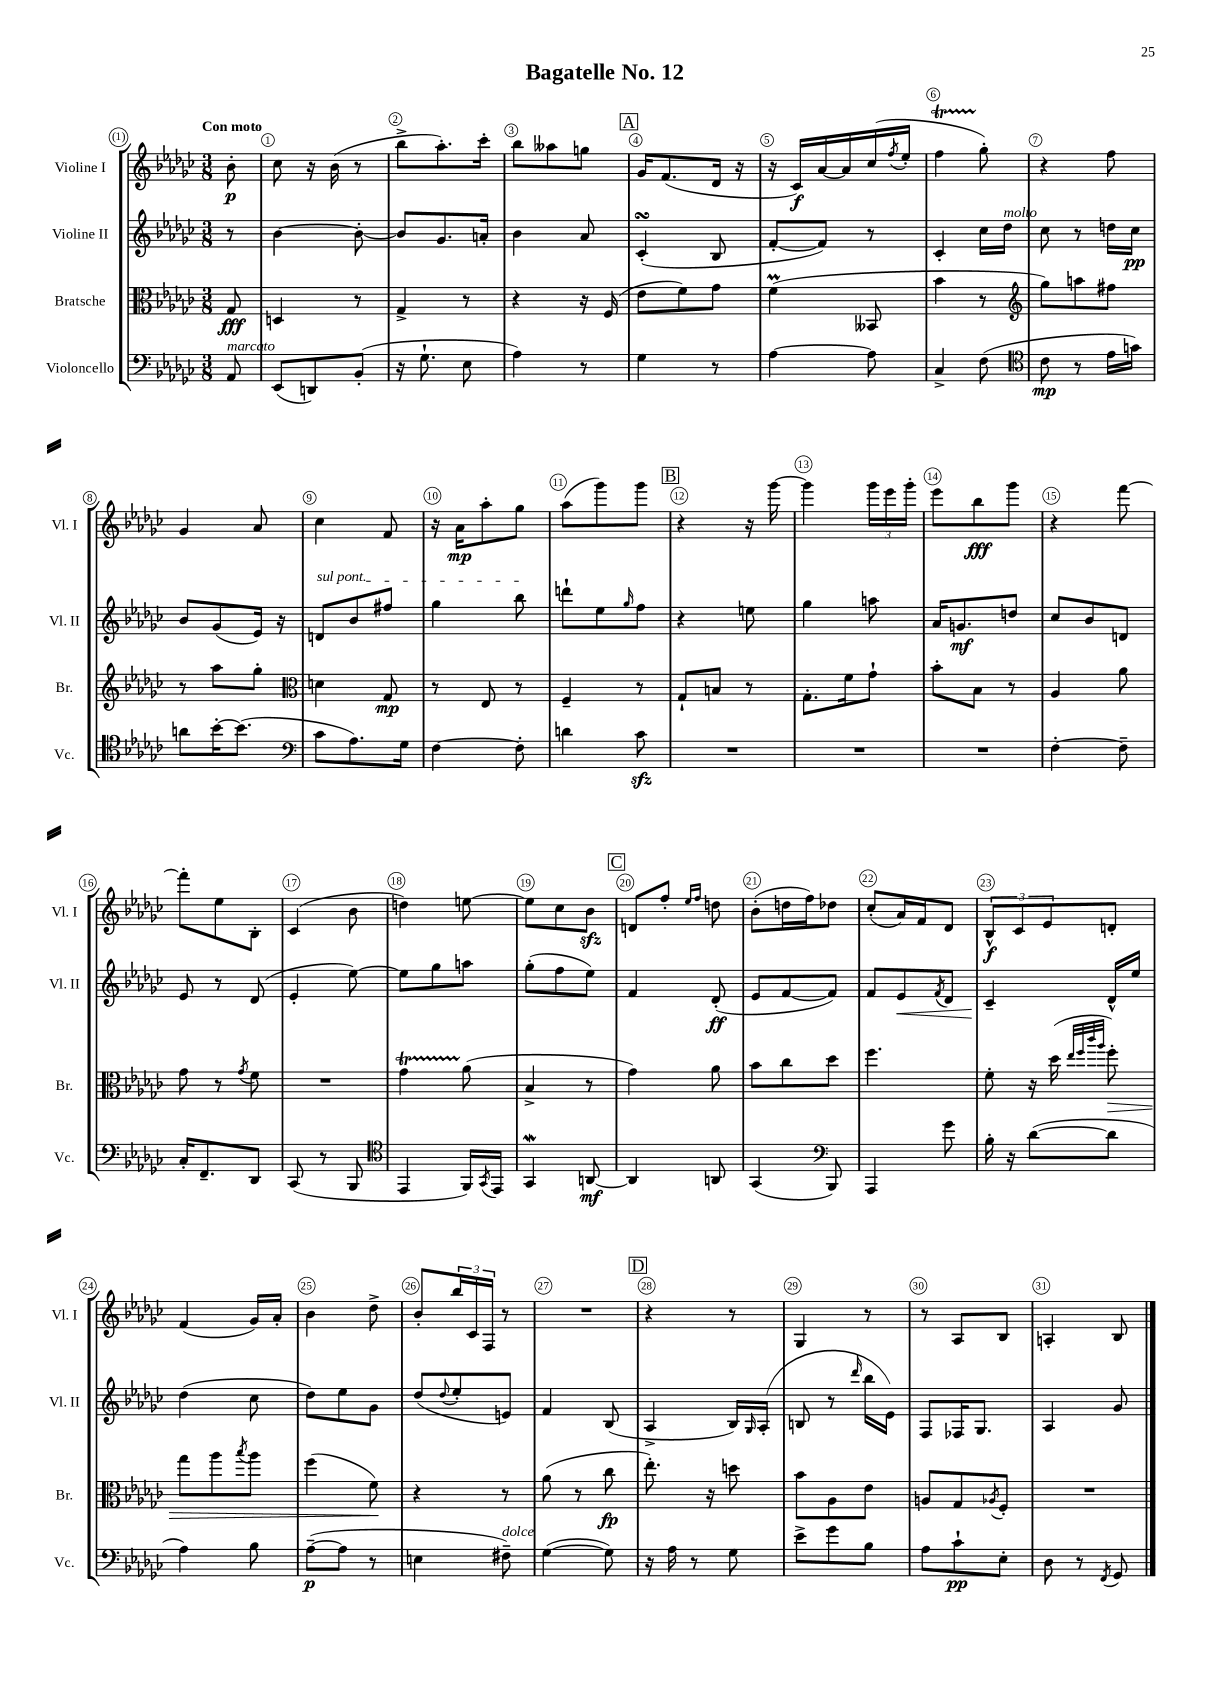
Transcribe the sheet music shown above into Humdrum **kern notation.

**kern	**dynam	**kern	**dynam	**kern	**dynam	**kern	**dynam
*part4	*part4	*part3	*part3	*part2	*part2	*part1	*part1
*staff4	*staff4	*staff3	*staff3	*staff2	*staff2	*staff1	*staff1
*I"Violoncello	*	*I"Bratsche	*	*I"Violine II	*	*I"Violine I	*
*I'Vc.	*	*I'Br.	*	*I'Vl. II	*	*I'Vl. I	*
*clefF4	*	*clefC3	*	*clefG2	*	*clefG2	*
*k[b-e-a-d-g-c-]	*	*k[b-e-a-d-g-c-]	*	*k[b-e-a-d-g-c-]	*	*k[b-e-a-d-g-c-]	*
*M3/8	*	*M3/8	*	*M3/8	*	*M3/8	*
=	=	=	=	=	=	=	=
!	!	!	!	!	!	!LO:TX:a:B:t=Con moto	!
!LO:TX:a:i:t=marcato	!	!	!	!	!	!	!
8AA-/	.	8G-/	fff	8r	.	8b-'\	p
=1	=1	=1	=1	=1	=1	=1	=1
(8EE-/L	.	4Dn/	.	[4b-\	.	8cc-\	.
8DDn/)	.	.	.	.	.	16r	.
.	.	.	.	.	.	(16b-\	.
(8BB-'/J	.	8r	.	8b-'\_	.	8r	.
=2	=2	=2	=2	=2	=2	=2	=2
16r	.	4G-^/	.	8b-/L]	.	8bb-^\L	.
8.G-`\	.	.	.	.	.	.	.
.	.	.	.	8.g-/	.	8.aa-'\)	.
8E-\	.	8r	.	.	.	.	.
.	.	.	.	16an'/Jk	.	16ccc-'\Jk	.
=3	=3	=3	=3	=3	=3	=3	=3
4A-\)	.	4r	.	4b-\	.	8bb-\L	.
.	.	.	.	.	.	8aa--X\	.
8r	.	16r	.	8a-/	.	8ggn\J	.
.	.	(16F/	.	.	.	.	.
!!LO:REH:place=s1:t=A
=4	=4	=4	=4	=4	=4	=4	=4
4G-\	.	8e-\L	.	(4c-sSSs'/	.	16g-/KL	.
.	.	.	.	.	.	(8.f/	.
.	.	8f\)	.	.	.	.	.
8r	.	8g-\J	.	8B-/	.	16d-/Jk	.
.	.	.	.	.	.	16r	.
=5	=5	=5	=5	=5	=5	=5	=5
[4A-\	.	(4fm\	.	[8f'/L	.	16r	.
.	.	.	.	.	.	16c-/LL)	f
.	.	.	.	8f/J])	.	[16a-/	.
.	.	.	.	.	.	16a-/]	.
8A-\]	.	8BB--X/	.	8r	.	(16cc-/	.
.	.	.	.	.	.	8qff/	.
.	.	.	.	.	.	16ee-'/JJ	.
=6	=6	=6	=6	=6	=6	=6	=6
4C-^/	.	4b-\	.	4c-'/	.	4fft\	.
(8F\	.	8r	.	16cc-\LL	.	8gg-'\)	.
!	!	!	!	!LO:TX:a:i:t=molto	!	!	!
.	.	.	.	16dd-\JJ	.	.	.
=7	=7	=7	=7	=7	=7	=7	=7
*clefC4	*	*clefG2	*	*	*	*	*
8c-\	mp	8gg-\L)	.	8cc-\	.	4r	.
8r	.	8aan\	.	8r	.	.	.
16e-\LL	.	8ff#X\J	.	16ddn\LL	.	8ff\	.
16gn\JJ)	.	.	.	16cc-\JJ	pp	.	.
!!LO:LB:g=z
=8	=8	=8	=8	=8	=8	=8	=8
8an\L	.	8r	.	8b-/L	.	4g-/	.
[16b-'\K	.	8aa-\L	.	(8g-/	.	.	.
(8.b-\J]	.	.	.	.	.	.	.
.	.	8gg-'\J	.	16e-/Jk)	.	8a-/	.
.	.	.	.	16r	.	.	.
=9	=9	=9	=9	=9	=9	=9	=9
*clefF4	*	*clefC3	*	*	*	*	*
!	!	!	!	!LO:TX:a:i:t=sul pont.	!	!	!
8c-\L	.	4dn\	.	8dn/L	.	4cc-\	.
8.A-\)	.	.	.	8b-/	.	.	.
.	.	8G-/	mp	8ff#X/J	.	8f/	.
16G-\Jk	.	.	.	.	.	.	.
=10	=10	=10	=10	=10	=10	=10	=10
[4F\	.	8r	.	4gg-\	.	16r	.
.	.	.	.	.	.	16a-\KL	mp
.	.	8E-/	.	.	.	8aa-'\	.
8F'\]	.	8r	.	8bb-\	.	8gg-\J	.
=11	=11	=11	=11	=11	=11	=11	=11
4dn\	.	4F~/	.	8dddn`\L	.	(8aa-\L	.
.	.	.	.	8ee-\	.	8ggg-\)	.
.	.	.	.	16qqgg-/	.	.	.
8c-zz\	.	8r	.	8ff\J	.	8ggg-\J	.
!!LO:REH:place=s1:t=B
=12	=12	=12	=12	=12	=12	=12	=12
4.r	.	8G-`/L	.	4r	.	4r	.
.	.	8Bn/J	.	.	.	.	.
.	.	8r	.	8een\	.	16r	.
.	.	.	.	.	.	[16ggg-\	.
=13	=13	=13	=13	=13	=13	=13	=13
4.r	.	8.G-'\L	.	4gg-\	.	4ggg-\]	.
.	.	16f\k	.	.	.	.	.
.	.	8g-`\J	.	8aan\	.	24ggg-\LL	.
.	.	.	.	.	.	24eee-\	.
.	.	.	.	.	.	24ggg-'\JJ	.
=14	=14	=14	=14	=14	=14	=14	=14
4.r	.	8b-'\L	.	16a-/KL	.	8eee-\L	.
.	.	.	.	8.gn/	mf	.	.
.	.	8B-\J	.	.	.	8bb-\	fff
.	.	8r	.	8ddn/J	.	8ggg-\J	.
=15	=15	=15	=15	=15	=15	=15	=15
[4F'\	.	4A-/	.	8cc-/L	.	4r	.
.	.	.	.	8b-/	.	.	.
8F~\]	.	8a-\	.	8dn/J	.	[8fff\	.
!!LO:LB:g=z
=16	=16	=16	=16	=16	=16	=16	=16
16C-'/KL	.	8g-\	.	8e-/	.	8fff'\L]	.
8.FF~/	.	.	.	.	.	.	.
.	.	8r	.	8r	.	8ee-\	.
.	.	8qg-/	.	.	.	.	.
8DD-/J	.	8f\	.	(8d-/	.	8B-'\J	.
=17	=17	=17	=17	=17	=17	=17	=17
(8CC-/	.	4.r	.	4e-'/	.	(4c-/	.
8r	.	.	.	.	.	.	.
8BBB-/	.	.	.	[8ee-\)	.	8b-\	.
=18	=18	=18	=18	=18	=18	=18	=18
*clefC4	*	*	*	*	*	*	*
4EE-/	.	4g-T\	.	8ee-\L]	.	4ddn\)	.
.	.	.	.	8gg-\	.	.	.
16FF/LL)	.	(8a-\	.	8aan\J	.	[8een\	.
8qGG-/	.	.	.	.	.	.	.
16EE-/JJ	.	.	.	.	.	.	.
=19	=19	=19	=19	=19	=19	=19	=19
4GG-w/	.	4B-^/	.	(8gg-'\L	.	8ee\L]	.
.	.	.	.	8ff\	.	8cc-\	.
[8AAn/	mf	8r	.	8ee-\J)	.	8b-zz\J	.
!!LO:REH:place=s1:t=C
=20	=20	=20	=20	=20	=20	=20	=20
4AA/]	.	4g-\)	.	4f/	.	8dn/L	.
.	.	.	.	.	.	8ff'/J	.
.	.	.	.	.	.	16qqee-/LL	.
.	.	.	.	.	.	16qqff/JJ	.
8AAn/	.	8a-\	.	(8d-'/	ff	8ddn\	.
=21	=21	=21	=21	=21	=21	=21	=21
(4GG-/	.	8b-\L	.	8e-/L	.	(8b-'\L	.
.	.	8cc-\	.	[8f/	.	16ddn\L	.
.	.	.	.	.	.	16ff\J)	.
*clefF4	*	*	*	*	*	*	*
8BBB-/)	.	8dd-\J	.	8f/J])	.	8dd-X\J	.
=22	=22	=22	=22	=22	=22	=22	=22
4AAA-/	.	4.ff\	.	8f/L	.	(8cc-'/L	.
!	!	!	!	!	!LO:HP:b	!	!
.	.	.	.	8e-/	<	16a-/L)	.
.	.	.	.	.	.	16f/J	.
.	.	.	.	8qf/	.	.	.
8g-\	.	.	.	8d-/J	.	8d-/J	.
=23	=23	=23	=23	=23	=23	=23	=23
16B-'\	.	8f'\	.	4c-~/	.	12B-^^/L	f
16r	.	.	.	.	.	.	.
.	.	.	.	.	.	12c-/	.
([8d-\L	.	16r	.	.	.	.	.
.	.	.	.	.	.	12e-/	.
.	.	(16dd-\	.	.	.	.	.
.	.	32qqee-/LLL	.	.	.	.	.
.	.	32qqff/	.	.	.	.	.
.	.	32qqccc-/	.	.	.	.	.
.	.	32qqaa-/JJJ	.	.	.	.	.
!	!	!	!LO:HP:b	!	!	!	!
8d-\J]	.	8ff'\)	>	16d-^^/LL	[	8dn'/J	.
.	.	.	.	16ee-/JJ	.	.	.
!!LO:LB:g=z
=24	=24	=24	=24	=24	=24	=24	=24
4A-\)	.	8gg-\L	.	(4dd-\	.	(4f/	.
.	.	8aa-\	.	.	.	.	.
.	.	8qbb-/	.	.	.	.	.
8B-\	.	8aa-\J	.	8cc-\	.	16g-/LL)	.
.	.	.	.	.	.	16a-'/JJ	.
=25	=25	=25	=25	=25	=25	=25	=25
([8A-~\L	p	(4ff\	.	8dd-\L)	.	4b-\	.
8A-\J]	.	.	.	8ee-\	.	.	.
8r	.	8f\)	.	8g-\J	.	8dd-^\	.
.	.	.	]	.	.	.	.
=26	=26	=26	=26	=26	=26	=26	=26
4En\	.	4r	.	(8dd-/L	.	8b-'/L	.
.	.	.	.	8qqdd-/	.	.	.
.	.	.	.	8ee-'/	.	24bb-/L	.
.	.	.	.	.	.	24c-/	.
.	.	.	.	.	.	24F/JJ	.
!LO:TX:a:i:t=dolce	!	!	!	!	!	!	!
8F#X~\)	.	8r	.	8en/J)	.	8r	.
=27	=27	=27	=27	=27	=27	=27	=27
([4G-\	.	(8a-\	.	4f/	.	4.r	.
.	.	8r	.	.	.	.	.
8G-\])	.	8cc-\	fp	(8B-/	.	.	.
!!LO:REH:place=s1:t=D
=28	=28	=28	=28	=28	=28	=28	=28
16r	.	8.ee-'\)	.	4A-^/	.	4r	.
16A-\	.	.	.	.	.	.	.
8r	.	.	.	.	.	.	.
.	.	16r	.	.	.	.	.
8G-\	.	8ddn\	.	16B-/LL)	.	8r	.
.	.	.	.	16qqG-/	.	.	.
.	.	.	.	(16A-'/JJ	.	.	.
=29	=29	=29	=29	=29	=29	=29	=29
8e-^\L	.	8b-\L	.	8Bn/	.	4G-/	.
8g-\	.	8A-\	.	8r	.	.	.
.	.	.	.	16qqddd-/	.	.	.
8B-\J	.	8e-\J	.	16bb-\LL	.	8r	.
.	.	.	.	16e-\JJ)	.	.	.
=30	=30	=30	=30	=30	=30	=30	=30
8A-\L	.	8An/L	.	8F/L	.	8r	.
8c-`\	pp	8G-/	.	16F-X/K	.	8A-/L	.
.	.	.	.	8.G-/J	.	.	.
.	.	8qA-X/	.	.	.	.	.
8E-'\J	.	8F'/J	.	.	.	8B-/J	.
=31	=31	=31	=31	=31	=31	=31	=31
8D-\	.	4.r	.	4A-/	.	4An'/	.
8r	.	.	.	.	.	.	.
8qFF/	.	.	.	.	.	.	.
8GG-/	.	.	.	8g-/	.	8B-/	.
==	==	==	==	==	==	==	==
*-	*-	*-	*-	*-	*-	*-	*-
